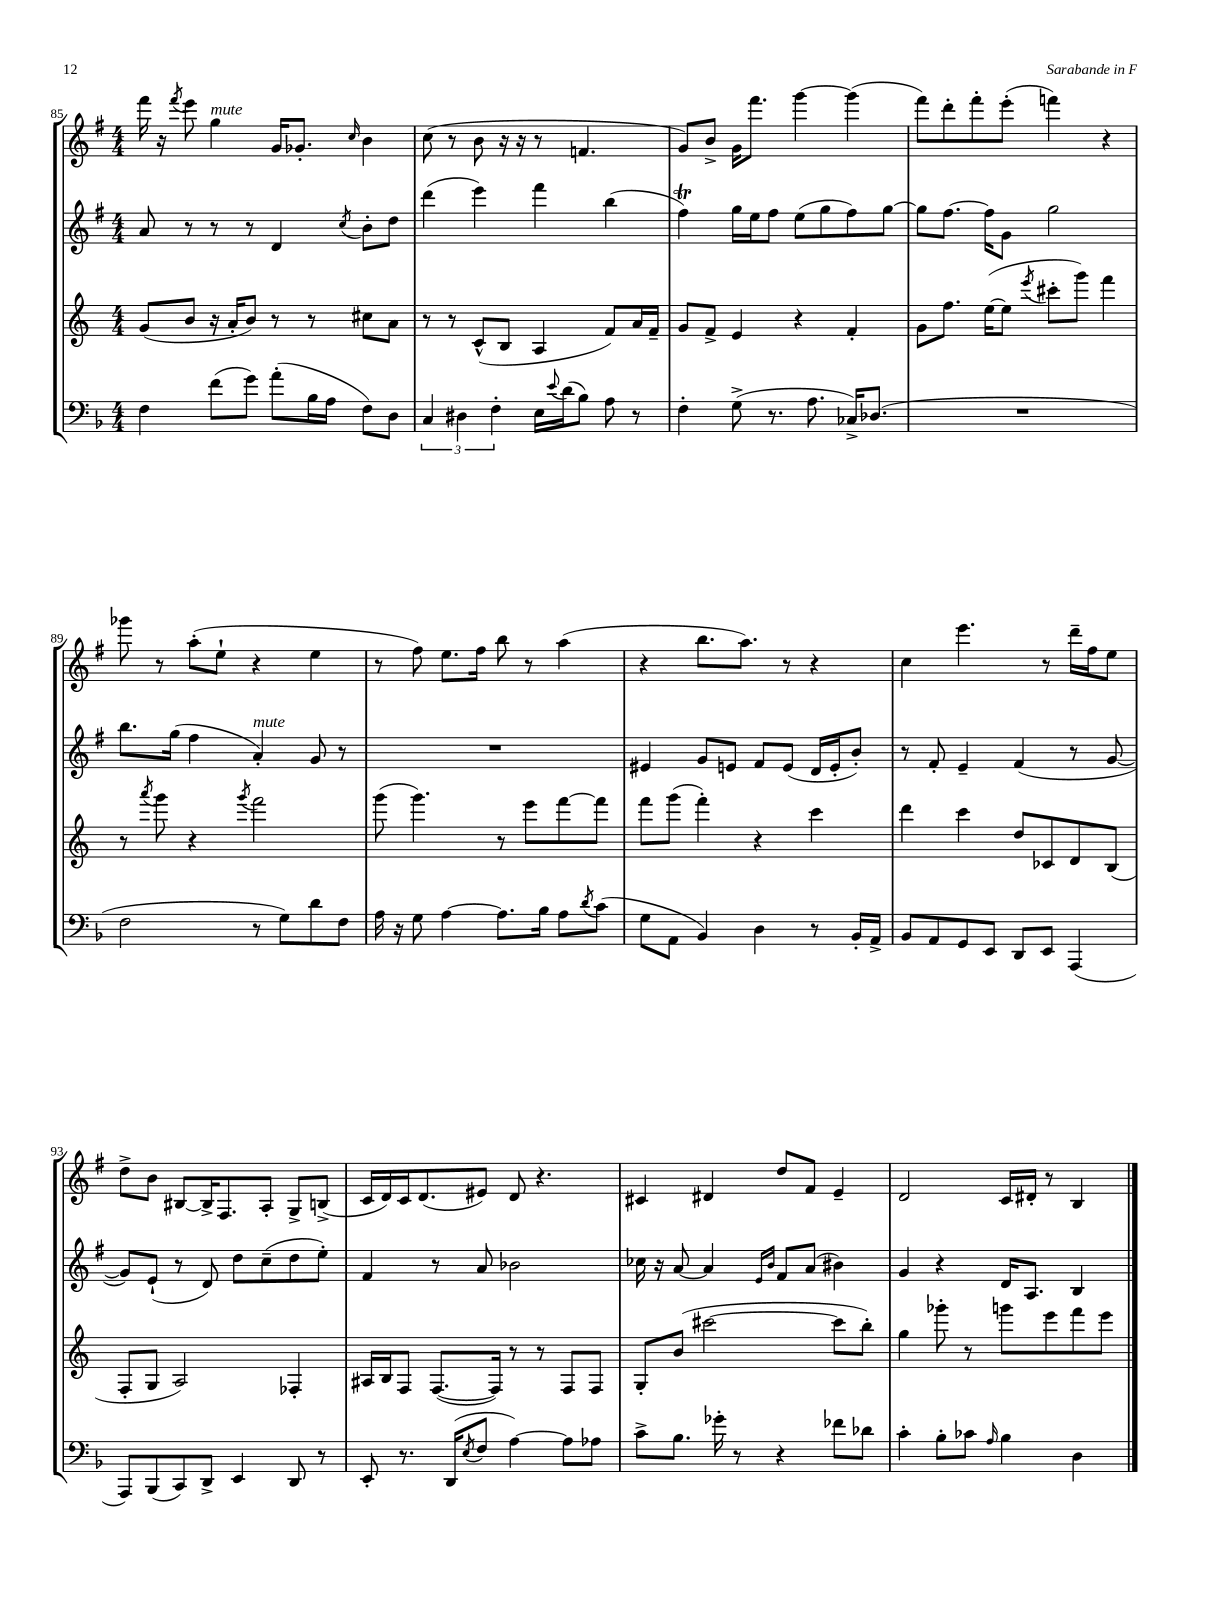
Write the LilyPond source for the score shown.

<<
\new StaffGroup <<
\new Staff = "s0" {
    \clef treble \key g \major \numericTimeSignature \time 4/4
    fis'''16 r16 \acciaccatura { fis'''8 } e'''8 g''4^\markup { \italic "mute" } g'16 ges'8.-. \grace { c''16 } b'4 |
    c''8( r8 b'8 r16 r16 r8 f'4. |
    g'8) b'8-> g'16 fis'''8. g'''4~ g'''4( |
    fis'''8) d'''8-. fis'''8-. e'''8-.( f'''4) r4 |
    ges'''8 r8 a''8-.( e''8-! r4 e''4 |
    r8 fis''8) e''8. fis''16 b''8 r8 a''4( |
    r4 b''8. a''8.) r8 r4 |
    c''4 e'''4. r8 d'''16-- fis''16 e''8 |
    d''8-> b'8 bis8~ bis16-> fis8. a8-. g8-> b8->( |
    c'16 d'16) c'16 d'8.( eis'8) d'8 r4. |
    cis'4 dis'4 d''8 fis'8 e'4-- |
    d'2 c'16 dis'16-. r8 b4 \bar "|." |
}
\new Staff = "s1" {
    \clef treble \key g \major \numericTimeSignature \time 4/4
    a'8 r8 r8 r8 d'4 \acciaccatura { c''8 } b'8-. d''8 |
    d'''4( e'''4) fis'''4 b''4( |
    fis''4\trill) g''16 e''16 fis''8 e''8( g''8 fis''8) g''8~ |
    g''8 fis''8.~ fis''16 g'8 g''2 |
    b''8. g''16( fis''4 a'4-.^\markup { \italic "mute" }) g'8 r8 |
    R1 |
    eis'4 g'8 e'8 fis'8 e'8( d'16 e'16-. b'8-.) |
    r8 fis'8-. e'4-- fis'4( r8 g'8~ |
    g'8) e'8-!( r8 d'8) d''8 c''8--( d''8 e''8-.) |
    fis'4 r8 a'8 bes'2 |
    ces''16 r16 a'8~ a'4 \grace { e'16 b'16 } fis'8 a'8( bis'4) |
    g'4 r4 d'16 a8. b4 \bar "|." |
}
\new Staff = "s2" {
    \clef treble \key c \major \numericTimeSignature \time 4/4
    g'8( b'8 r16 a'16-. b'8) r8 r8 cis''8 a'8 |
    r8 r8 c'8-^( b8 a4 f'8) a'16 f'16-- |
    g'8 f'8-> e'4 r4 f'4-. |
    g'8 f''8. e''16~( e''8 \acciaccatura { e'''8 } cis'''8-. g'''8) f'''4 |
    r8 \acciaccatura { a'''8 } g'''8 r4 \acciaccatura { g'''8 } f'''2 |
    g'''8( g'''4.) r8 e'''8 f'''8~ f'''8 |
    f'''8 g'''8( f'''4-.) r4 c'''4 |
    d'''4 c'''4 d''8 ces'8 d'8 b8( |
    f8-. g8 a2) fes4-. |
    ais16 b16 f8 f8.~( f16) r8 r8 f8 f8 |
    g8-. b'8( cis'''2~ cis'''8 b''8-.) |
    g''4 ges'''8-. r8 g'''8 e'''8 f'''8 e'''8 \bar "|." |
}
\new Staff = "s3" {
    \clef bass \key f \major \numericTimeSignature \time 4/4
    f4 f'8( g'8) a'8-.( bes16 a16 f8) d8 |
    \tuplet 3/2 { c4 dis4 f4-. } e16 \appoggiatura { e'8 } d'16( bes8) a8 r8 |
    f4-. g8->( r8. a8. ces16->) des8.( |
    R1 |
    f2 r8 g8) d'8 f8 |
    a16 r16 g8 a4~ a8. bes16 a8 \acciaccatura { d'8 } c'8( |
    g8 a,8 bes,4) d4 r8 bes,16-. a,16-> |
    bes,8 a,8 g,8 e,8 d,8 e,8 a,,4( |
    a,,8) bes,,8( c,8) d,8-> e,4 d,8 r8 |
    e,8-. r8. d,16( \acciaccatura { e8 } f8 a4~) a8 aes8 |
    c'8-> bes8. ges'16-. r8 r4 fes'8 des'8 |
    c'4-. bes8-. ces'8 \grace { a16 } bes4 d4 \bar "|." |
}
>>
>>
\layout { \context { \Score currentBarNumber = #85 } }
